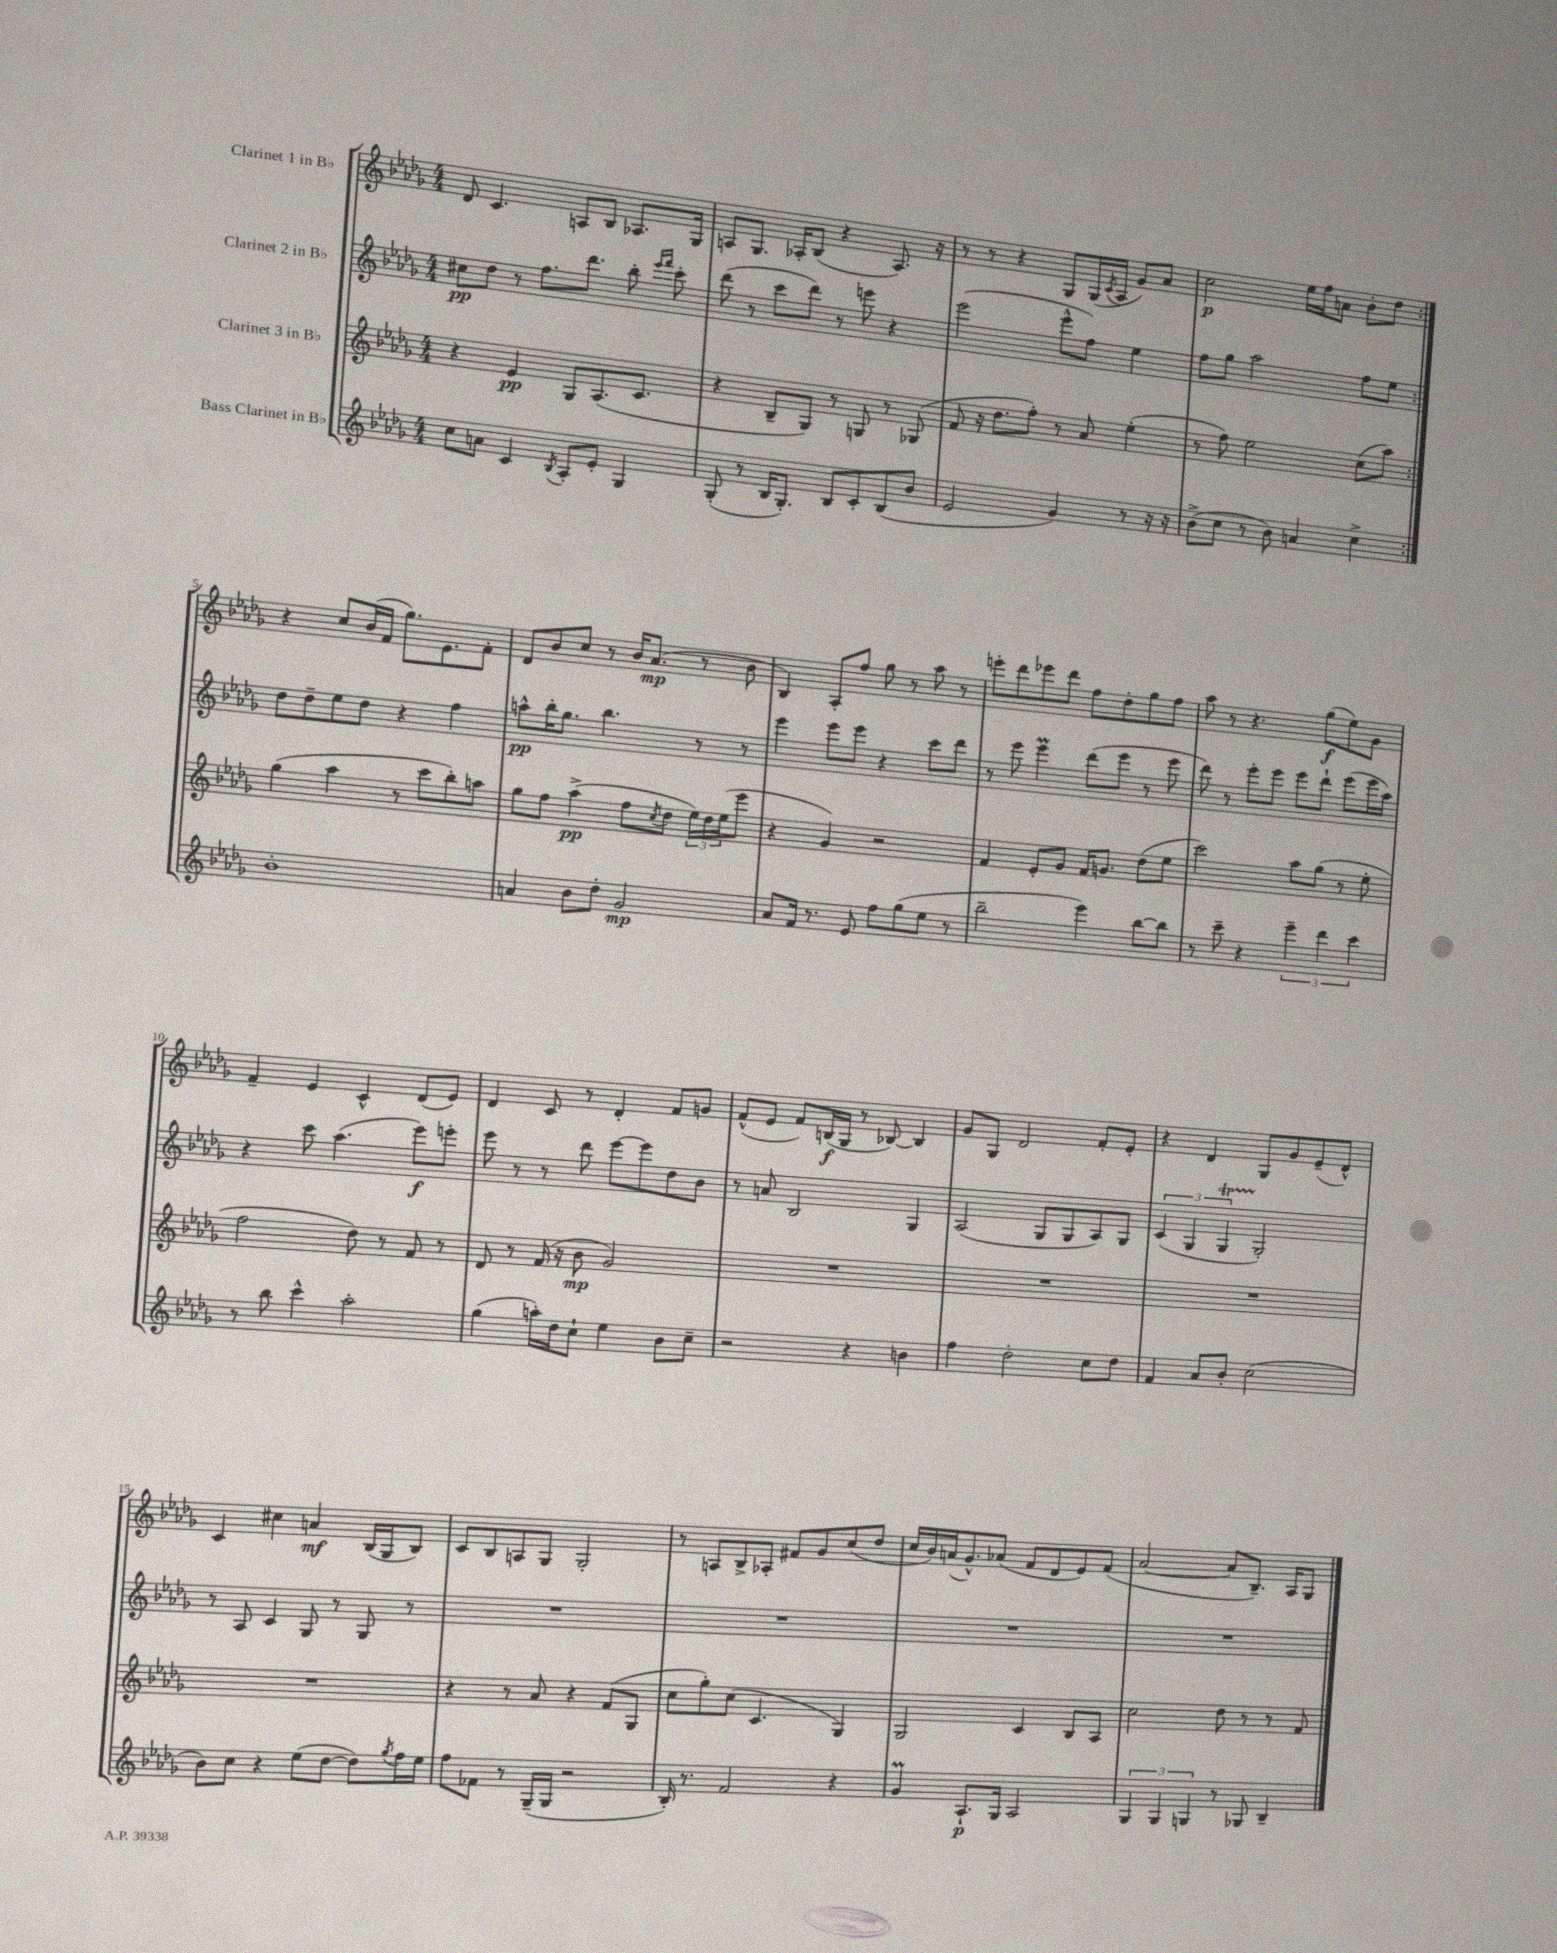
<<
\new StaffGroup <<
\new Staff = "s0" \with { instrumentName = "Clarinet 1 in Bb" } {
    \clef treble \key des \major \numericTimeSignature \time 4/4
    \repeat volta 2 { des'8 c'4. a8 bes8 aes8. ges16 |
    a8 ges8. aes16-. bes8( r4 aes8.) r16 |
    r8 r8 r4 ges8 ges16( \acciaccatura { c'8 } aes16 ges'8) aes'8 |
    c''2\p ees''16 f''16 a'8 bes'8-. des''8 | }
    r4 c''8 bes'16( f'16 ges''8.) ees'8. f'8-. |
    des'8 bes'8 c''8 r8 bes'16 aes'8.\mp( r8 bes'8 |
    bes4) aes8-. f''8 ges''8 r8 aes''8 r8 |
    e'''8-. des'''8 ees'''8 des'''8 f''8 des''8-. ges''8 f''8 |
    aes''8 r8 r4. ges''8\f( ees''8) ges'8 |
    f'4-- ees'4 c'4-^ des'8( ees'8) |
    des'4 c'8 r8 des'4-. f'8 g'8 |
    f'8-^( ees'8 f'8) b16\f( ges16 r8 bes8~) bes4 |
    ges'8 ges8 des'2 f'8-. ees'8-. |
    r4 des'4 ges8 ges'8 ees'8--( des'8-^) |
    c'4 cis''4 a'4\mf bes16( ges16 bes8) |
    c'8 bes8 a8 ges8 ges2-. |
    r8 a8 bes8-> aes8-. fis'8 ges'8 c''8( des''8 |
    c''16 bes'16) a'16( ges'8.-^) aes'8( f'8 des'8 ees'8) f'8( |
    aes'2~ aes'8 bes8.--) aes16 ges8 \bar "|." |
}
\new Staff = "s1" \with { instrumentName = "Clarinet 2 in Bb" } {
    \clef treble \key des \major \numericTimeSignature \time 4/4
    \repeat volta 2 { cis''8\pp des''8 r8 f''8. des'''8. bes''8-. \grace { ees'''16 f'''16 } c'''8-. |
    des'''8( r8 c'''8 des'''8) r8 e'''8 r4 |
    ees'''2( ees'''8-^ f''8) ees''4 |
    f''8 ges''8 aes''2 f''8 ees''8 | }
    des''8 des''8-- ees''8 des''8 r4 f''4 |
    a''8-^\pp bes''16-. ges''8. bes''4. r8 r8 |
    ees'''4 ees'''8 ees'''8 r4 c'''8 des'''8 |
    r8 ees'''8 ees'''4\prall des'''8( ees'''8 r8 ees'''8 |
    des'''8) r8 ees'''8-. ees'''8 ees'''8 des'''8-! ees'''8( ees'''16 aes''16) |
    r4 c'''8 aes''4.( ees'''8\f) e'''8-. |
    ees'''8 r8 r8 des'''8 ees'''8~ ees'''8 des''8 bes'8 |
    r8 a'8 bes2 ges4 |
    aes2( ges8 ges8 aes8) ges8 |
    \tuplet 3/2 { c'4( ges4 ges4\startTrillSpan } ges2-.\stopTrillSpan) |
    r8 aes8 c'4 ges8 r8 ges8 r8 |
    R1 |
    R1 |
    R1 |
    R1 \bar "|." |
}
\new Staff = "s2" \with { instrumentName = "Clarinet 3 in Bb" } {
    \clef treble \key des \major \numericTimeSignature \time 4/4
    \repeat volta 2 { r4 ees'4\pp ges8 aes8.( c'8. |
    r4 bes8-- ges8) r8 g8 r8 ges8( |
    f'8 r16 des''8. f''8-.) r8 aes'8 ees''4-.( |
    r8 f''8) ees''2 c''8( aes''8) | }
    ges''4( aes''4 r8 c'''8 bes''8-.) a''8 |
    ges''8 f''8 aes''4->\pp( f''8 \acciaccatura { c''8 } des''8 \tuplet 3/2 { ees''16) des''16 ees''16( } ees'''8 |
    r4 ges'4) r2 |
    f'4 ees'8-. ges'8 f'16 g'8. des''8( ees''8 |
    c'''2) aes''8 ges''8( r8 ees''8-. |
    f''2 des''8) r8 f'8 r8 |
    des'8 r8 f'16( r16 bes'8\mp ges'2) |
    R1 |
    R1 |
    R1 |
    R1 |
    r4 r8 aes'8 r4 f'8( ges8 |
    c''8 ges''8-.) c''8( c'4. ges4) |
    ges2 c'4 bes8 aes8 |
    c''2 des''8 r8 r8 f'8 \bar "|." |
}
\new Staff = "s3" \with { instrumentName = "Bass Clarinet in Bb" } {
    \clef treble \key des \major \numericTimeSignature \time 4/4
    \repeat volta 2 { c''8 a'8 c'4 \acciaccatura { bes8 } aes8-. ees'8-. ges4 |
    ges8-.( r8 bes16 ges8.-.) bes8 c'8-. bes8( bes'8 |
    ees'2 ges'4) r8 r16 r16 |
    bes'8->( c''8 r8 bes'8) a'4 c''4-> | }
    bes'1-. |
    a'4 bes'8 des''8-. ges'2\mp |
    aes'8 f'16 r8. ees'8 f''8 ges''8( ees''8 r8 |
    bes''2-- ees'''4) bes''8~ bes''8 |
    r8 c'''8-- r4 \tuplet 3/2 { ees'''4-- des'''4 c'''4 } |
    r8 bes''8 c'''4-^ aes''2-. |
    ges''4( a''16-.) des''16 c''8-! ees''4 bes'8 c''8-- |
    r2 r4 b'4 |
    f''4 des''2-. c''8 des''8 |
    f'4 aes'8 bes'8-. c''2( |
    bes'8) c''8 r4 ees''8( des''8~ des''8) \acciaccatura { ges''8 } f''16 ees''16 |
    f''8 fes'8 r8 ges16--( ges16 r2 |
    bes16-.) r8. f'2 r4 |
    ges'4\prall aes8.-!\p ges16 aes2 |
    \tuplet 3/2 { ges4 ges4 g4 } r8 ges8 bes4-- \bar "|." |
}
>>
>>
